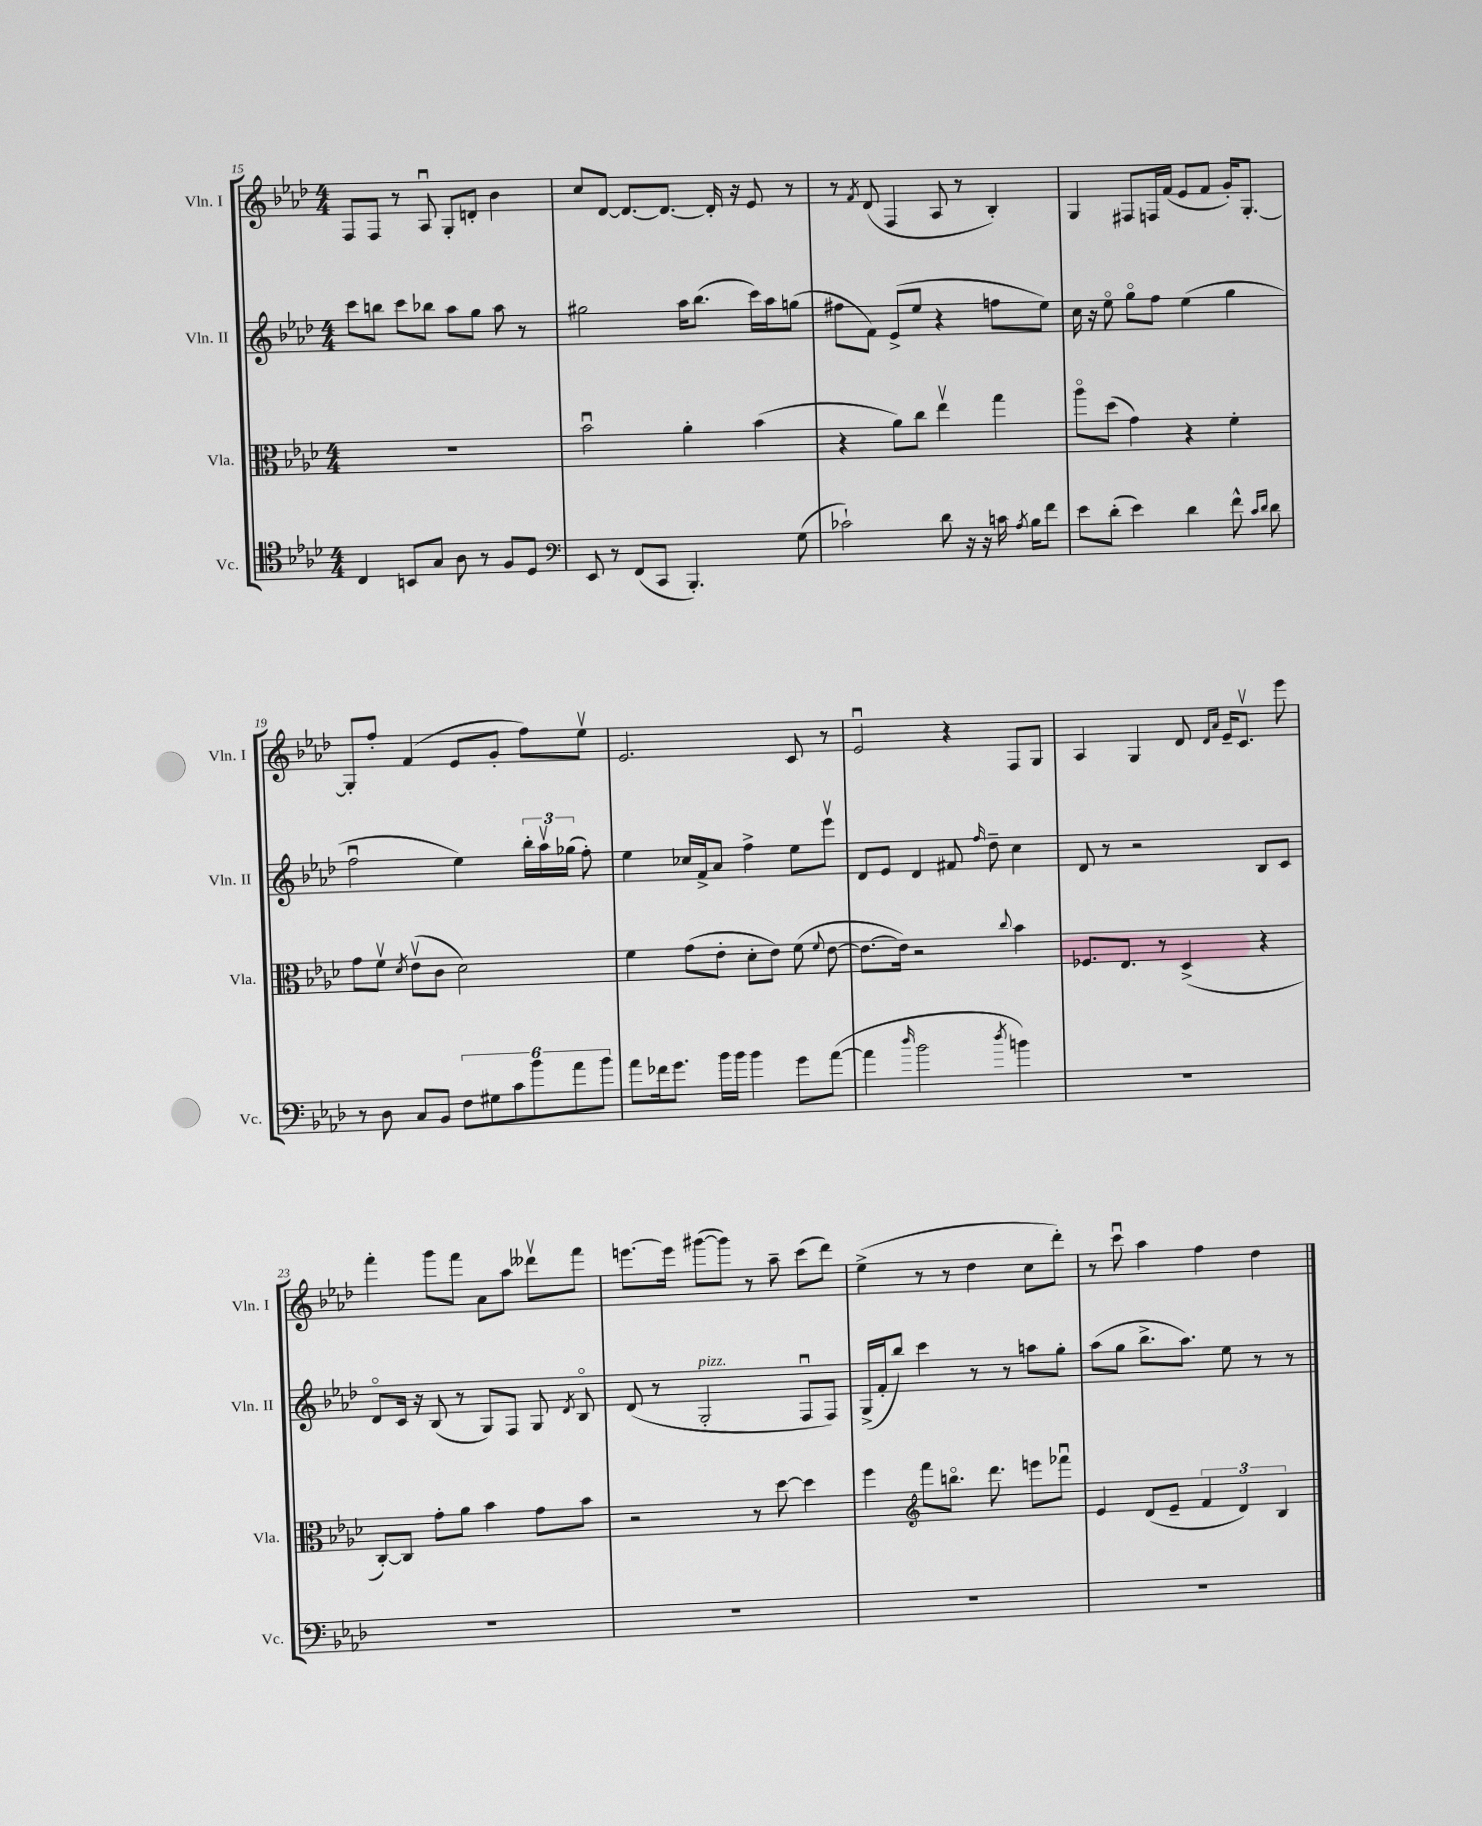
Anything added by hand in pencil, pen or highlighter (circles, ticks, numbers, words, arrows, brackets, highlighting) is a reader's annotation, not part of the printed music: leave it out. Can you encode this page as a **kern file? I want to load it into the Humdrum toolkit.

**kern	**kern	**kern	**kern
*staff4	*staff3	*staff2	*staff1
*clefC4	*clefC3	*clefG2	*clefG2
*k[b-e-a-d-]	*k[b-e-a-d-]	*k[b-e-a-d-]	*k[b-e-a-d-]
*M4/4	*M4/4	*M4/4	*M4/4
4C/	1r	8ccc\L	8F/L
.	.	8bb\J	8F/J
8BB/L	.	8ccc\L	8r
8G/J	.	8bb-\J	8A-u/
8A-\	.	8aa-\L	8G'/L
8r	.	8gg\J	8d'/J
8F/L	.	8aa-\	4b-\
8D-/J	.	8r	.
=	=	=	=
*clefF4	*	*	*
8EE-/	2b-u\	2gg#\	8cc/L
8r	.	.	[8d-/J
(8FF/L	.	.	8.d-/_L
8CC/J	.	.	.
.	.	.	8.d-/_J
4.BBB-'/)	4a-'\	16aa-\LK	.
.	.	(8.bb-\J	.
.	.	.	16d-'/]
.	.	.	16r
.	(4b-\	16ccc\LL)	8e-/
.	.	16aa-\J	.
(8G\	.	(8gg\J	8r
=	=	=	=
2c-`\)	4r	8ff#\L	8r
.	.	.	8qf/
.	.	8f\J)	(8d-/
.	8a-\L)	(8e-^/L	4F/
.	8cc\J	8ee-/J	.
8d-\	4ee-v\	4r	8A-/
16r	.	.	8r
16r	.	.	.
16c\	4gg\	8ff\L	4B-'/)
8qA-/	.	.	.
16B-\LK	.	.	.
8f\J	.	8ee-\J)	.
=	=	=	=
8e-\L	8aa-o\L	16cc\	4G/
.	.	16r	.
(8d-'\J	(8dd-\J	8ee-o\	.
4e-\)	4g\)	8ggo\L	8F#/L
.	.	8ff\J	16F/L
.	.	.	(16f/JJ
4d-\	4r	(4ee-\	8e-/L
.	.	.	8f/J
8f^^\	4f'\	4gg\	16g'/LK)
.	.	.	[8.G'/J
16qqc/LL	.	.	.
16qqd-/JJ	.	.	.
8d-\	.	.	.
=	=	=	=
8r	8g\L	2ffu\	8G'/]L
8D-\	8fv\J	.	8ff'/J
.	8qd-/	.	.
8C/L	(8e-v\L	.	(4f/
8BB-/J	8c\J	.	.
12F\L	2d-\)	4ee-\)	8e-/L
12G#\	.	.	.
.	.	.	8g'/J
12c\	.	.	.
12b-\	.	24bb-'\LL	8ff\L)
.	.	24aa-v\	.
12a-\	.	(24gg-\JJ	.
.	.	8ff'\)	8ee-v\J
12b-\J	.	.	.
=	=	=	=
8a-\L	4f\	4ee-\	2.e-/
16f-\k	.	.	.
8.g\J	.	.	.
.	(8g\L	16cc-/LL	.
.	.	16f^/J	.
16b-\LL	8e-'\J	8a-/J	.
16b-\JJ	.	.	.
4b-\	8d-'\L	4ff^\	.
.	8e-\J)	.	.
8g\L	(8f\	8ee-\L	8c/
.	8qqf/	.	.
([8a-\J	[8e-\	8eee-v\J	8r
=	=	=	=
4a-\]	8.e-\_L	8d-/L	2e-u/
.	.	8e-/J	.
.	16e-\]Jk)	.	.
16qqdd-/	.	.	.
2b-\	2r	4d-/	.
.	.	8f#/	4r
.	.	16qqff/	.
.	.	8dd-~\	.
8qdd-/	8qqcc/	.	.
4b\)	4b-\	4cc\	8F/L
.	.	.	8G/J
=	=	=	=
1r	8.F-/L	8d-/	4A-/
.	.	8r	.
.	8.E-/J	.	.
.	.	2r	4G/
.	8r	.	.
.	(4D-^/	.	8d-/
.	.	.	16qqd-/LL
.	.	.	16qqa-/JJ
.	.	.	16e-~/LK
.	.	.	8.cv/J
.	4r	8B-/L	.
.	.	8c/J	8eee-\
=	=	=	=
1r	[8C'/L)	8d-o/L	4fff'\
.	8C/]J	16c/Jk	.
.	.	16r	.
.	8g'\L	(8B-/	8ggg\L
.	8a-\J	8r	8fff\J
.	4b-\	8G/L)	8a-\L
.	.	8F/J	8aa-\J
.	8g\L	8G/	8ddd--v\L
.	.	8qd-/	.
.	8b-\J	8B-o/	8fff\J
=	=	=	=
1r	2r	(8d-/	[8.eee\L
.	.	8r	.
.	.	.	16eee\]Jk
.	.	2G'/	([8ggg#\L
.	.	.	8ggg#\]J)
.	8r	.	8r
.	[8dd-\	.	8aa-~\
.	4dd-\]	8Fu/L	(8ccc\L
.	.	8F/J)	8ddd-\J)
=	=	=	=
1r	4ff\	(16G^/LL	(4ee-^\
.	.	16f'/J	.
.	.	8bb-/J)	.
*	*clefG2	*	*
.	8fff\L	4ccc\	8r
.	8.bbo\J	.	8r
.	.	8r	4dd-\
.	8.ddd-\	.	.
.	.	8r	.
.	8eee\L	8aa\L	8cc\L
.	8fff-u\J	8gg'\J	8ddd-'\J)
=	=	=	=
1r	4e-/	(8aa-\L	8r
.	.	8gg\J	8cccu\
.	(8d-/L	8.bb-^\L	4aa-\
.	8e-~/J	.	.
.	.	8.aa-\J)	.
.	6f/	.	4ff\
.	.	8ee-\	.
.	6d-/)	.	.
.	.	8r	4dd-\
.	6B-/	.	.
.	.	8r	.
==	==	==	==
*-	*-	*-	*-
